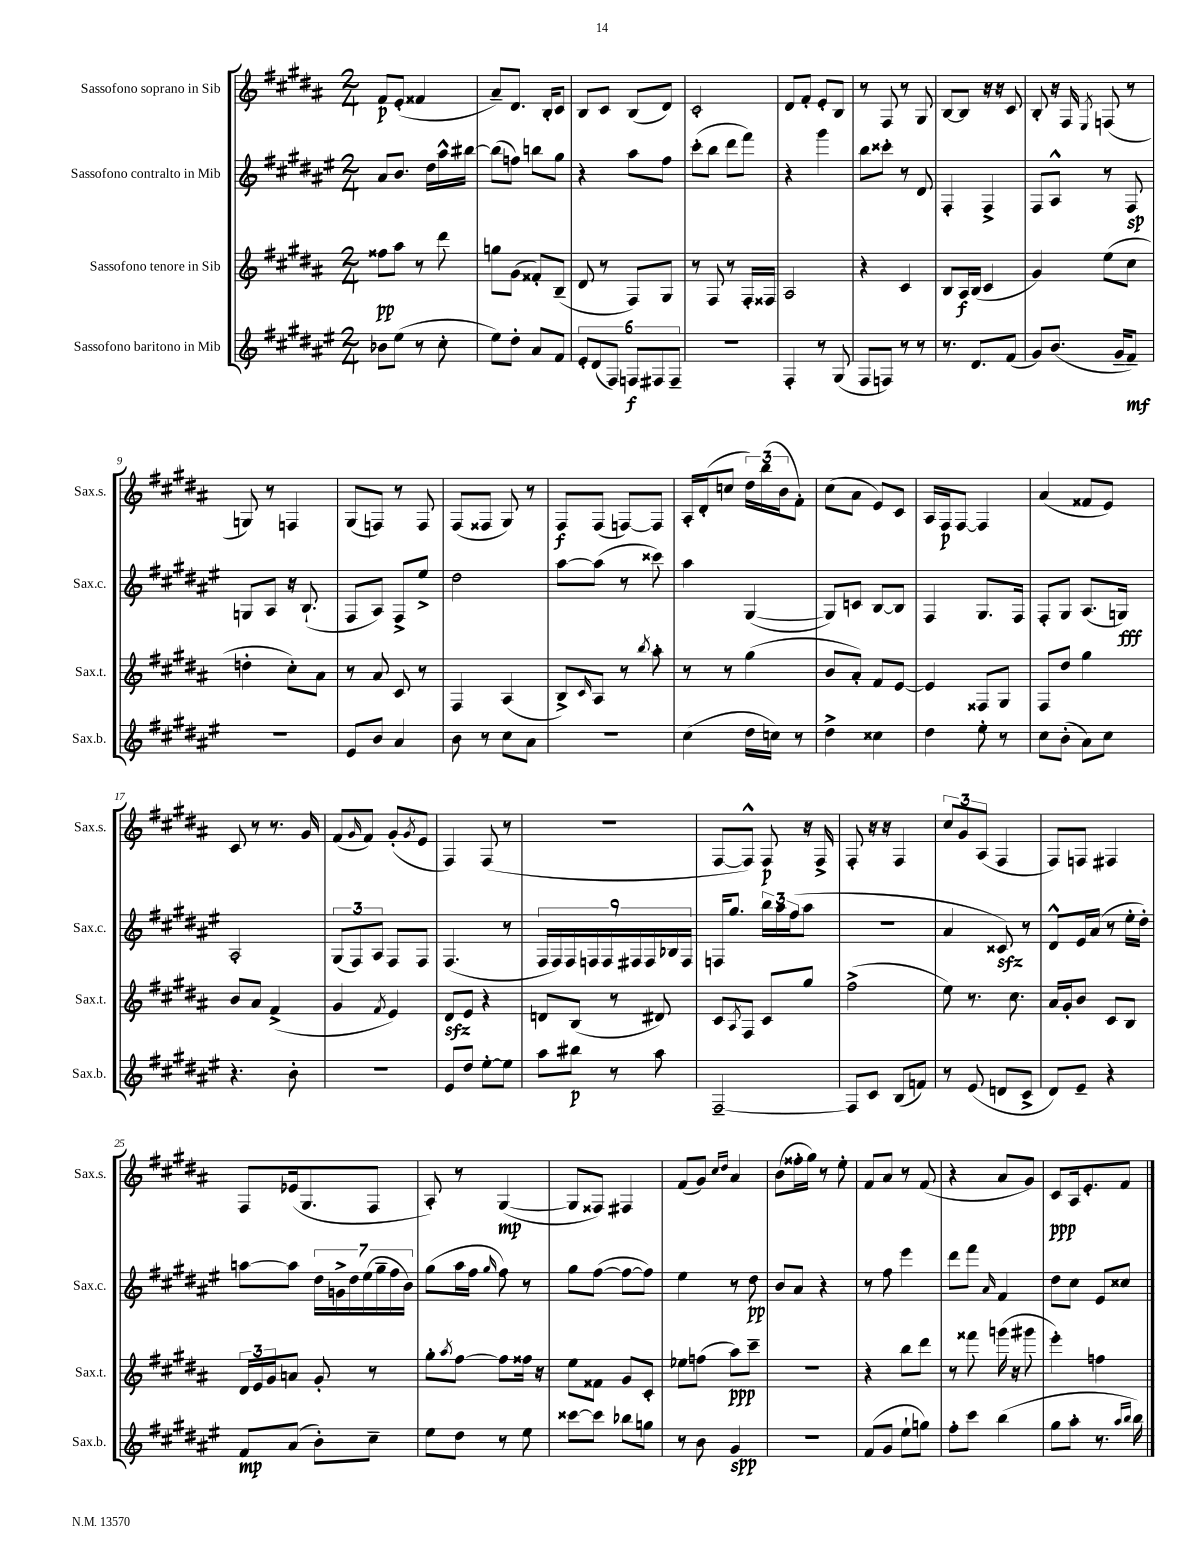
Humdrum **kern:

**kern	**kern	**kern	**kern
*staff4	*staff3	*staff2	*staff1
*clefG2	*clefG2	*clefG2	*clefG2
*k[f#c#g#d#a#e#]	*k[f#c#g#d#a#]	*k[f#c#g#d#a#e#]	*k[f#c#g#d#a#]
*M2/4	*M2/4	*M2/4	*M2/4
8b-	8ff##	8a#	8f#
(8ee#	8aa#	8.b	(8e'
8r	8r	.	4f##
.	.	16dd#	.
8cc#'	8ddd#	16aa#^^	.
.	.	[16bb#	.
=	=	=	=
8ee#)	8gg	(8bb#]	8a#~)
8dd#'	(8g#	8ff)	8.d#
8a#	8f##')	8bb	.
.	.	.	16B'
8f#	(8B~	8gg#	8c#
=	=	=	=
12e#'	8d#	4r	8B
(12d#	.	.	.
.	8r	.	8c#
12F#)	.	.	.
12F	8F#)	8aa#	(8B
12F#	.	.	.
.	8G#	8ff#	8d#)
12F#~	.	.	.
=	=	=	=
2r	8r	(8ccc#'	2c#'
.	8F#	8bb	.
.	8r	8ddd#	.
.	16F#'	8fff#)	.
.	16F##	.	.
=	=	=	=
4F#'	2A#	4r	8d#
.	.	.	8f#'
8r	.	4ggg#	8e'
(8G#	.	.	8B
=	=	=	=
8F#	4r	8bb	8r
8F)	.	8ccc##'	8F#
8r	4c#	8r	8r
8r	.	8d#	8G#
=	=	=	=
8.r	8B	4F#'	[8B
.	16A#	.	8B]
8.d#	(16B	.	.
.	4c#	4F#^	16r
.	.	.	16r
(8f#	.	.	8c#
=	=	=	=
8g#)	4g#)	8F#	8B'
(8.b	.	8A#^^	16r
.	.	.	16F#
.	.	.	8qE
.	(8ee	8r	(8F
16g#~	.	.	.
8f#~)	8cc#	8F#	8r
=	=	=	=
2r	4dd'	8G	8G)
.	.	8A#	8r
.	8cc#')	16r	4F
.	.	(8.B`	.
.	8a#	.	.
=	=	=	=
8e#	8r	8F#	(8G#
8b	8a#	8A#)	8F)
4a#	8c#	8F#^	8r
.	8r	8ee#^	8F
=	=	=	=
8b	4F#	2dd#	(8F#
8r	.	.	8F##
8cc#	(4A#	.	8G#)
8a#	.	.	8r
=	=	=	=
2r	8B^)	[8aa#	8F#
.	16qqc#	.	.
.	8A#	(8aa#]	(8F#
.	8r	8r	[8F)
.	8qbb	.	.
.	8aa#'	8ccc##)	8F]
=	=	=	=
(4cc#	8r	4aa#	16A#'
.	.	.	(16d#'
.	8r	.	8cc
16dd#	(4gg#	([4G#	24dd#)
.	.	.	(24bb
16cc)	.	.	.
.	.	.	24b
8r	.	.	8f#')
=	=	=	=
4dd#^	8b	8G#])	(8cc#
.	8a#')	8c	8a#
4cc##	8f#	[8B	8e)
.	[8e	8B]	8c#
=	=	=	=
4dd#	4e]	4F#	16A#
.	.	.	16F#
.	.	.	[8F#
8ee#'	8F##	8.G#	4F#]
8r	8G#	.	.
.	.	16F#	.
=	=	=	=
8cc#	8F#	8F#'	(4a#
(8b'	8dd#	8G#	.
8a#)	4gg#	(8.A#	8f##
8cc#	.	.	8e)
.	.	16G)	.
=	=	=	=
4.r	8b	2A#'	8c#
.	8a#	.	8r
.	(4f#^	.	8.r
8b'	.	.	.
.	.	.	16g#
=	=	=	=
2r	4g#	(12G#	(8f#
.	.	12F#)	.
.	.	.	16qqg#
.	.	.	8f#)
.	.	12A#	.
.	8qf#	.	.
.	4e)	8F#	(8g#'
.	.	.	8qg#
.	.	8F#	8e
=	=	=	=
8e#	8d#	(4.F#	4F#)
8dd#	8e	.	.
[8ee#'	4r	.	(8F#
8ee#]	.	8r	8r
=	=	=	=
8aa#	8d	18F#	2r
.	.	18F#)	.
.	.	18F#	.
8bb#	(8B	.	.
.	.	18F	.
.	.	18F	.
8r	8r	.	.
.	.	18F#	.
.	.	18F#	.
8aa#	8d#)	.	.
.	.	18B-	.
.	.	18F#	.
=	=	=	=
[2F#~	8c#	16F	[8F#
.	.	8.gg#	.
.	8qA#	.	.
.	8F#	.	8F#^^])
.	8c#	24bb	8F#
.	.	24aa#	.
.	.	(24ff#	.
.	8gg#	8aa#	16r
.	.	.	16F#^
=	=	=	=
8F#]	(2ff#^	2r	8F#'
8c#	.	.	16r
.	.	.	16r
(8B	.	.	4F#
8f)	.	.	.
=	=	=	=
8r	8ee)	4a#	12cc#
.	.	.	12g#
(8e#	8.r	.	.
.	.	.	(12A#
8d	.	8c##)	4F#
.	8.cc#	.	.
8c#^	.	8r	.
=	=	=	=
8d#)	16a#	8d#^^	8F#)
.	16g#'	.	.
8e#~	8b	16e#	8F
.	.	(16a#	.
4r	8c#	8r	4F#
.	8B	16ee#'	.
.	.	16dd#')	.
=	=	=	=
8f#	24d#	[8aa	8F#
.	24e	.	.
.	24g#	.	.
(8a#	8a	8aa]	(16e-
.	.	.	8.G#
8b')	8g#'	28dd#	.
.	.	28g^	.
.	.	28dd#	.
.	.	(28ee#	.
8cc#~	8r	.	8F#
.	.	28gg#~	.
.	.	28ff#	.
.	.	28b)	.
=	=	=	=
8ee#	8gg#'	(8gg#	8A#')
.	8qaa#	.	.
8dd#	[8ff#	16aa#	8r
.	.	16ff#	.
.	.	16qqgg#	.
8r	8ff#]	8ff#)	([4G#
8ee#	16ff##	8r	.
.	16r	.	.
=	=	=	=
[8ccc##	8ee	8gg#	8G#]
8ccc##]	8f##	([8ff#	8F##)
8bb-	8g#	8ff#_	4F#
8gg	8c#'	8ff#])	.
=	=	=	=
8r	8ee-	4ee#	(8f#
8b	(8ff	.	8g#)
.	.	.	16qqcc#
.	.	.	16qqdd#
4g#	8aa#)	8r	4a#
.	8ccc#~	8dd#	.
=	=	=	=
2r	2r	8b	(8b
.	.	8a#	16ff##'
.	.	.	16gg#)
.	.	4r	8r
.	.	.	8ee'
=	=	=	=
(8f#	4r	8r	8f#
8g#	.	8ff#	8a#
8ee#`	8bb	4eee#	8r
8gg)	8ddd#	.	(8f#
=	=	=	=
8ff#'	8r	8ddd#	4r
8ccc#	8fff##	8fff#	.
.	.	16qqa#	.
(4bb	(16ggg	4f#	8a#
.	16r	.	.
.	8ggg#	.	8g#)
=	=	=	=
8gg#	4eee')	8dd#	8c#
8aa#'	.	8cc#	16A#
.	.	.	8.e'
8.r	4ff	8e#	.
.	.	8cc##	8f#
16qqaa#	.	.	.
16qqbb	.	.	.
16bb)	.	.	.
==	==	==	==
*-	*-	*-	*-
